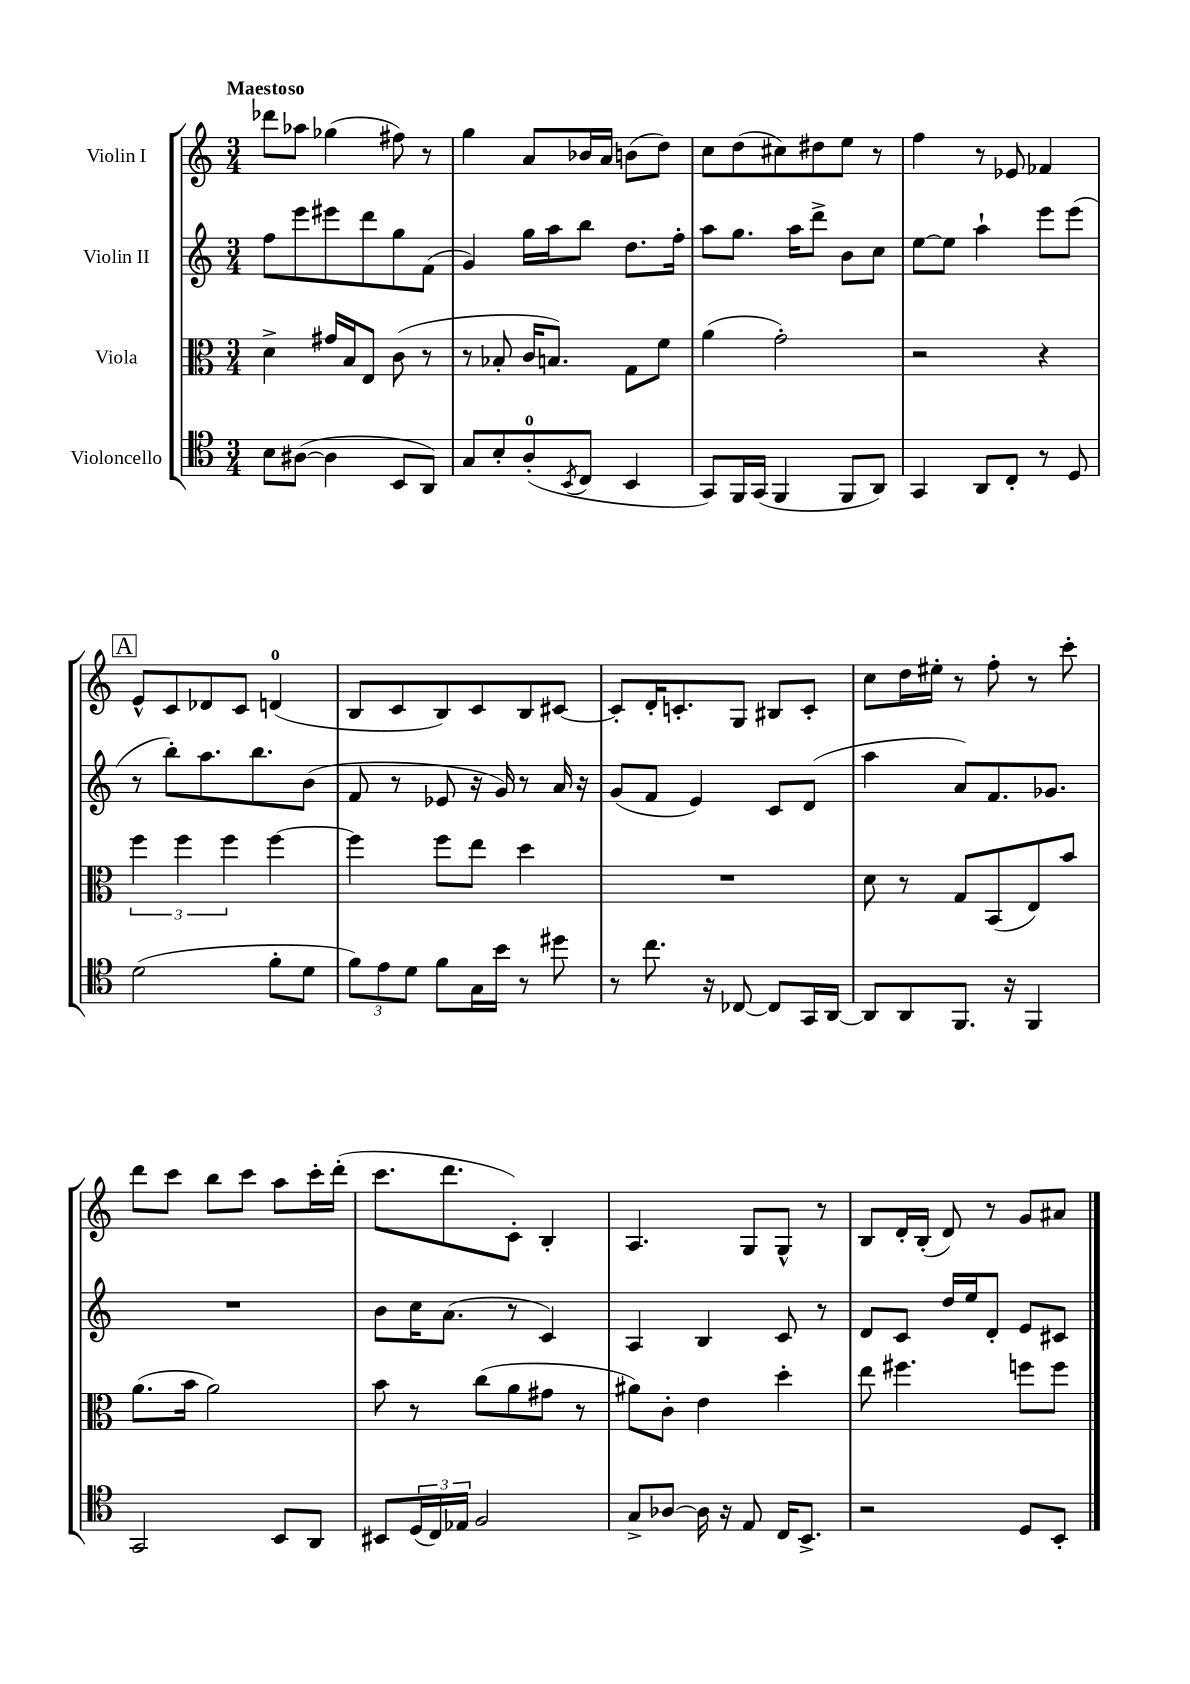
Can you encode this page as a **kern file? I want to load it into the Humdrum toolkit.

**kern	**kern	**kern	**kern
*staff4	*staff3	*staff2	*staff1
*clefC4	*clefC3	*clefG2	*clefG2
*k[]	*k[]	*k[]	*k[]
*M3/4	*M3/4	*M3/4	*M3/4
8B	4d^	8ff	8ddd-
([8A#	.	8eee	8aa-
4A#]	16g#	8eee#	(4gg-
.	16B	.	.
.	8E	8ddd	.
8BB	(8c	8gg	8ff#)
8AA)	8r	(8f	8r
=	=	=	=
8G	8r	4g)	4gg
8B'	8B-'	.	.
(8A'	16c	16gg	8a
.	8.B)	16aa	.
8qBB	.	.	.
8C	.	8bb	16b-
.	.	.	16a
4BB	8G	8.dd	(8b
.	8f	.	8dd)
.	.	16ff'	.
=	=	=	=
8GG)	(4a	8aa	8cc
16FF	.	8.gg	(8dd
(16GG	.	.	.
4FF	2g')	.	8cc#)
.	.	16aa	.
.	.	8ddd^	8dd#
8FF	.	8b	8ee
8AA)	.	8cc	8r
=	=	=	=
4GG	2r	[8ee	4ff
.	.	8ee]	.
8AA	.	4aa`	8r
8C'	.	.	8e-
8r	4r	8eee	4f-
8D	.	(8eee	.
=	=	=	=
(2d	6ff	8r	8e^^
.	.	8bb')	8c
.	6ff	.	.
.	.	8.aa	8d-
.	6ff	.	.
.	.	.	8c
.	.	8.bb	.
8f'	[4ff	.	(4d
8d	.	(8b	.
=	=	=	=
12f)	4ff]	8f	8B
12e	.	.	.
.	.	8r	8c
12d	.	.	.
8f	8ff	8e-	8B)
16G	8ee	16r	8c
16b	.	16g)	.
8r	4dd	8r	8B
8dd#	.	16a	[8c#
.	.	16r	.
=	=	=	=
8r	2.r	(8g	8c#']
8.cc	.	8f	16d'
.	.	.	8.c'
.	.	4e)	.
16r	.	.	.
[8C-	.	.	8G
8C-]	.	8c	8B#
16GG	.	(8d	8c'
[16AA	.	.	.
=	=	=	=
8AA]	8d	4aa	8cc
8AA	8r	.	16dd
.	.	.	16ee#'
8.FF	8G	8a)	8r
.	(8BB	8.f	8ff'
16r	.	.	.
4FF	8E)	.	8r
.	.	8.g-	.
.	8b	.	8ccc'
=	=	=	=
2GG	(8.a	2.r	8ddd
.	.	.	8ccc
.	16b	.	.
.	2a)	.	8bb
.	.	.	8ccc
8BB	.	.	8aa
8AA	.	.	16ccc'
.	.	.	(16ddd'
=	=	=	=
8BB#	8b	8b	8.ccc
(24D	8r	16cc	.
24C)	.	.	.
.	.	(8.a	8.ddd
24E-	.	.	.
2F	(8cc	.	.
.	8a	8r	8c')
.	8g#	4c)	4B'
.	8r	.	.
=	=	=	=
8G^	8a#)	4A	4.A
[8A-	8c'	.	.
16A-]	4e	4B	.
16r	.	.	.
8E	.	.	8G
16C	4dd'	8c	8G^^
8.BB^	.	.	.
.	.	8r	8r
=	=	=	=
2r	8ee	8d	8B
.	4.ff#	8c	16d'
.	.	.	(16B'
.	.	16dd	8d)
.	.	16ee	.
.	.	8d'	8r
8D	8ff	8e	8g
8BB'	8ff	8c#	8a#
==	==	==	==
*-	*-	*-	*-
